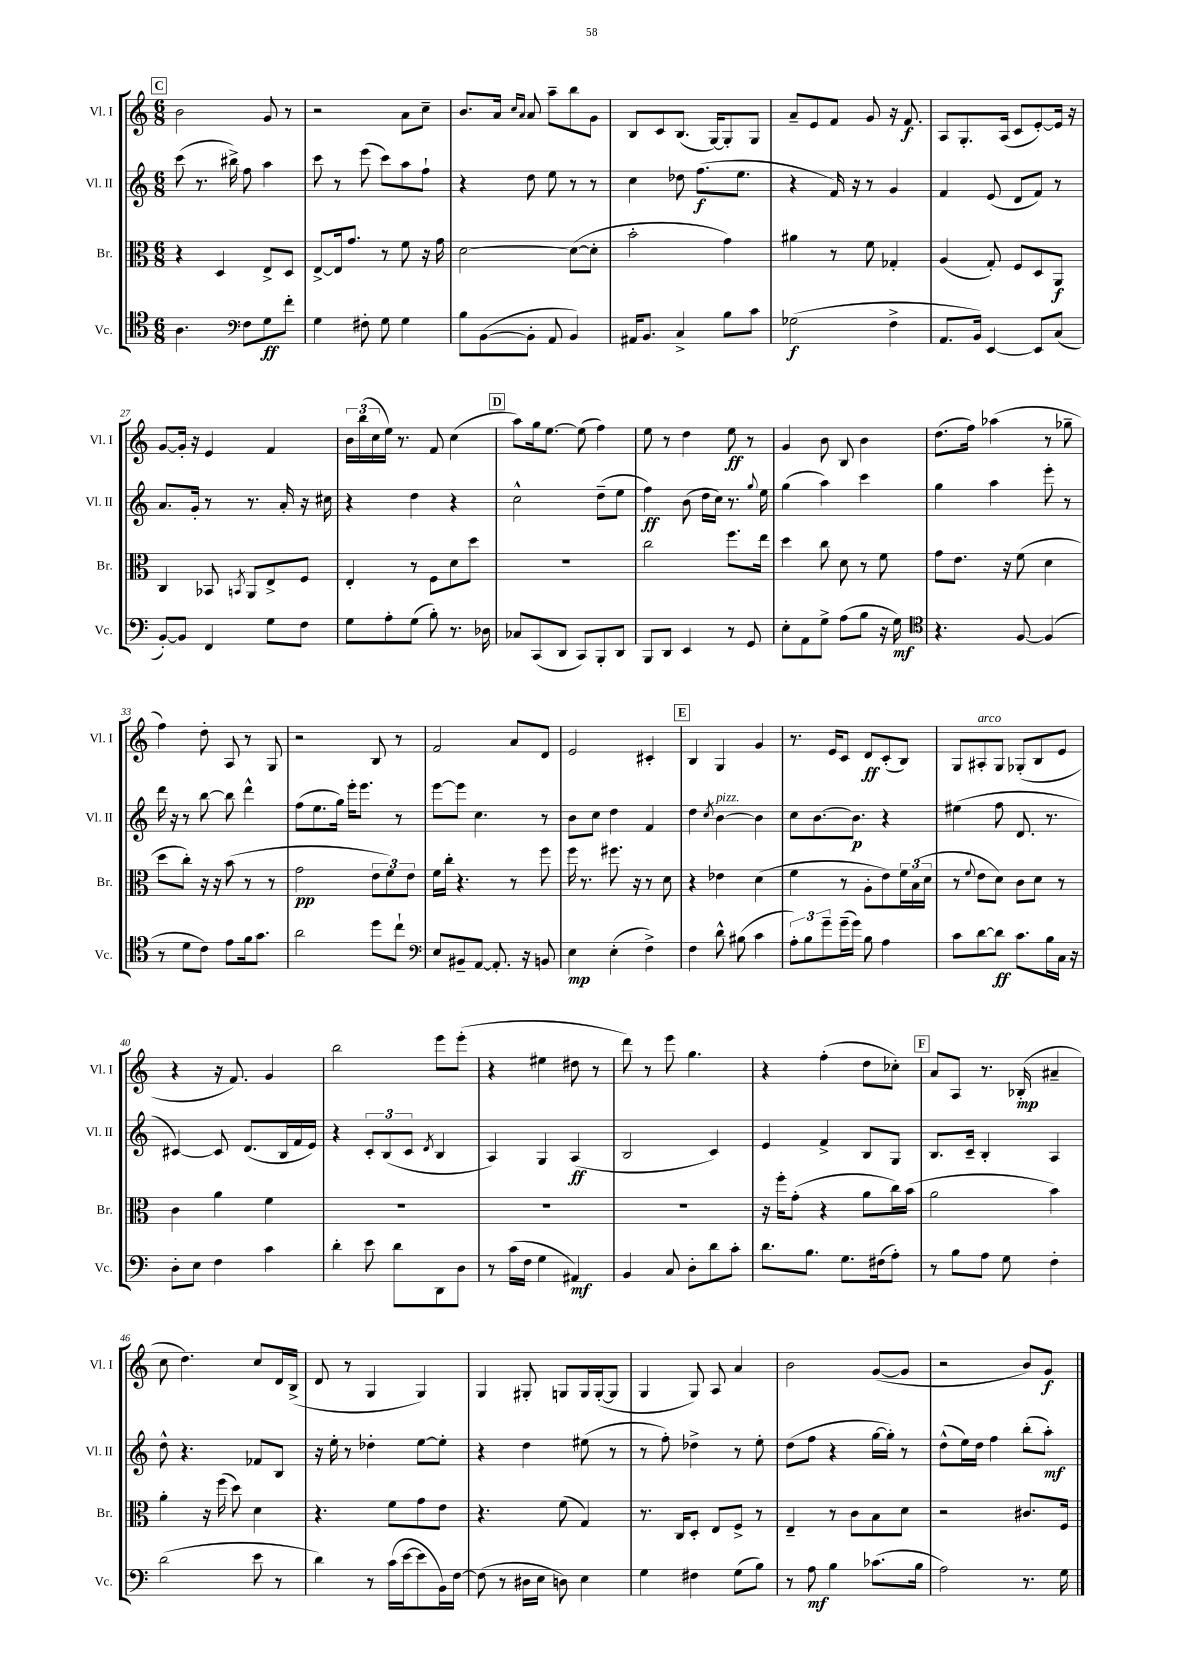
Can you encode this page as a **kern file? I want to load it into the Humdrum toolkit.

**kern	**dynam	**kern	**dynam	**kern	**dynam	**kern	**dynam
*part4	*part4	*part3	*part3	*part2	*part2	*part1	*part1
*staff4	*staff4	*staff3	*staff3	*staff2	*staff2	*staff1	*staff1
*I"Vc.	*	*I"Br.	*	*I"Vl. II	*	*I"Vl. I	*
*I'Vc.	*	*I'Br.	*	*I'Vl. II	*	*I'Vl. I	*
*clefC4	*	*clefC3	*	*clefG2	*	*clefG2	*
*k[]	*	*k[]	*	*k[]	*	*k[]	*
*M6/8	*	*M6/8	*	*M6/8	*	*M6/8	*
!!LO:REH:place=s1:t=C
=21	=21	=21	=21	=21	=21	=21	=21
4.A\	.	4r	.	(8ccc\	.	2b\	.
.	.	.	.	8.r	.	.	.
.	.	4D/	.	.	.	.	.
.	.	.	.	16bb#X^\)	.	.	.
*clefF4	*	*	*	*	*	*	*
8F\L	.	.	.	8ff\	.	.	.
8G\	ff	8E^/L	.	4aa\	.	8g/	.
8f'\J	.	8D/J	.	.	.	8r	.
=22	=22	=22	=22	=22	=22	=22	=22
4G\	.	[8E^/L	.	8ccc\	.	2r	.
.	.	16E/k]	.	8r	.	.	.
.	.	8.g/J	.	.	.	.	.
8F#X'\	.	.	.	(8eee\	.	.	.
8G\	.	8r	.	8ccc\L)	.	.	.
4G\	.	8f\	.	8aa\	.	8a\L	.
.	.	16r	.	8ff`\J	.	8cc~\J	.
.	.	16g\	.	.	.	.	.
=23	=23	=23	=23	=23	=23	=23	=23
8B\L	.	[2d\	.	4r	.	8.b/L	.
([8BB\	.	.	.	.	.	.	.
.	.	.	.	.	.	16a/Jk	.
.	.	.	.	.	.	16qqcc/LL	.
.	.	.	.	.	.	16qqa/JJ	.
8BB'\J]	.	.	.	8dd\	.	8a/	.
8AA/	.	.	.	8ee\	.	8aa~\L	.
4BB/)	.	(8d\L_	.	8r	.	8bb\	.
.	.	8d'\J]	.	8r	.	8g\J	.
=24	=24	=24	=24	=24	=24	=24	=24
16AA#X/KL	.	2b'\	.	4cc\	.	8B/L	.
8.BB/J	.	.	.	.	.	.	.
.	.	.	.	.	.	8c/	.
4C^/	.	.	.	8dd-X\	.	(8.B/J	.
.	.	.	.	(8.ff\L	f	.	.
.	.	.	.	.	.	[16G/KL)	.
8B\L	.	4g\)	.	.	.	8G'/]	.
.	.	.	.	8.ee\J	.	.	.
8c\J	.	.	.	.	.	8G/J	.
=25	=25	=25	=25	=25	=25	=25	=25
(2G-X\	f	4a#X\	.	4r	.	8a~/L	.
.	.	.	.	.	.	8e/	.
.	.	8r	.	16f/)	.	8f/J	.
.	.	.	.	16r	.	.	.
.	.	8f\	.	8r	.	8g/	.
4F^\	.	4G-X'/	.	4g/	.	16r	.
.	.	.	.	.	.	8.f/	f
=26	=26	=26	=26	=26	=26	=26	=26
8.AA/L	.	(4A/	.	4f/	.	8A/L	.
.	.	.	.	.	.	8.G'/	.
16BB/Jk)	.	.	.	.	.	.	.
[4EE/	.	8G'/)	.	(8e/	.	.	.
.	.	.	.	.	.	(16A/Jk	.
.	.	8F/L	.	8d/L	.	8c/L	.
8EE/L]	.	8D/	.	8f/J)	.	[8e'/)	.
(8C/J	.	8AA/J	f	8r	.	16e/Jk]	.
.	.	.	.	.	.	16r	.
!!LO:LB:g=z
=27	=27	=27	=27	=27	=27	=27	=27
[8BB'/L)	.	4C/	.	8.a/L	.	[8g/L	.
8BB/J]	.	.	.	.	.	16g'/Jk]	.
.	.	.	.	16g'/Jk	.	16r	.
4FF/	.	8BB-X/	.	8r	.	4e/	.
.	.	8qBBn/	.	.	.	.	.
.	.	8AA/L	.	8.r	.	.	.
8G\L	.	8E^/	.	.	.	4f/	.
.	.	.	.	16a'/	.	.	.
8F\J	.	8F/J	.	16r	.	.	.
.	.	.	.	16cc#X\	.	.	.
=28	=28	=28	=28	=28	=28	=28	=28
8G\L	.	4E'/	.	4r	.	24b\LL	.
.	.	.	.	.	.	(24bb\	.
.	.	.	.	.	.	24cc\	.
8A'\	.	.	.	.	.	16ee\JJ)	.
.	.	.	.	.	.	8.r	.
(8G\J	.	8r	.	4dd\	.	.	.
8B'\)	.	8F\L	.	.	.	8f/	.
8.r	.	8d\	.	4r	.	(4cc\	.
.	.	8dd\J	.	.	.	.	.
16D-X\	.	.	.	.	.	.	.
!!LO:REH:place=s1:t=D
=29	=29	=29	=29	=29	=29	=29	=29
8C-X/L	.	2.r	.	2cc^^\	.	8aa\L)	.
(8CC/	.	.	.	.	.	16gg\k	.
.	.	.	.	.	.	[8.ee\J	.
8DD/J	.	.	.	.	.	.	.
8CC/L)	.	.	.	.	.	(8ee\]	.
8BBB'/	.	.	.	(8dd~\L	.	4ff\)	.
8DD/J	.	.	.	8ee\J	.	.	.
=30	=30	=30	=30	=30	=30	=30	=30
8BBB/L	.	2cc\	.	4ff\)	ff	8ee\	.
8DD/J	.	.	.	.	.	8r	.
4EE/	.	.	.	(8b\	.	4dd\	.
.	.	.	.	16dd\LL	.	.	.
.	.	.	.	16cc\JJ)	.	.	.
8r	.	8.ff\L	.	8.r	.	8ee\	ff
8GG/	.	.	.	.	.	8r	.
.	.	.	.	8qqgg/	.	.	.
.	.	16ee\Jk	.	16ee\	.	.	.
=31	=31	=31	=31	=31	=31	=31	=31
8E'\L	.	4dd\	.	(4gg\	.	4g/	.
8AA\	.	.	.	.	.	.	.
8G^\J	.	8cc\	.	4aa\)	.	8b\	.
(8A\L	.	8d\	.	.	.	8B/	.
8B\J	.	8r	.	4ccc\	.	4b\	.
16r	.	8f\	.	.	.	.	.
16G\)	mf	.	.	.	.	.	.
=32	=32	=32	=32	=32	=32	=32	=32
*clefC4	*	*	*	*	*	*	*
4.r	.	8g\L	.	4gg\	.	(8.dd\L	.
.	.	8.e\J	.	.	.	.	.
.	.	.	.	.	.	16ff\Jk)	.
.	.	.	.	4aa\	.	(4aa-X\	.
.	.	16r	.	.	.	.	.
[8F/	.	(8f\	.	.	.	.	.
(4F/]	.	4d\	.	8eee'\	.	8r	.
.	.	.	.	8r	.	8gg-X~\	.
!!LO:LB:g=z
=33	=33	=33	=33	=33	=33	=33	=33
8r	.	8dd\L	.	16ddd\	.	4ff\)	.
.	.	.	.	16r	.	.	.
8d\L	.	8cc'\J)	.	8r	.	.	.
8c\J)	.	16r	.	[8bb\	.	8dd'\	.
.	.	16r	.	.	.	.	.
8e\L	.	(8b\	.	8bb\]	.	8A/	.
16f\k	.	8r	.	4ddd^^\	.	8r	.
8.g\J	.	.	.	.	.	.	.
.	.	8r	.	.	.	8G/	.
=34	=34	=34	=34	=34	=34	=34	=34
2a\	.	2g\	pp	(8ff\L	.	2r	.
.	.	.	.	8.ee\	.	.	.
.	.	.	.	16gg\Jk)	.	.	.
.	.	.	.	16eee'\KL	.	.	.
.	.	.	.	8.eee\J	.	.	.
8dd\L	.	12e\L	.	.	.	8B/	.
.	.	12f\)	.	.	.	.	.
8cc`\J	.	.	.	8r	.	8r	.
.	.	12e\J	.	.	.	.	.
=35	=35	=35	=35	=35	=35	=35	=35
*clefF4	*	*	*	*	*	*	*
8E/L	.	16f\LL	.	[8eee\L	.	2f/	.
.	.	16cc'\JJ	.	.	.	.	.
8BB#X~/	.	4.r	.	8eee\J]	.	.	.
[8AA/J	.	.	.	4.cc\	.	.	.
8.AA'/]	.	.	.	.	.	.	.
.	.	8r	.	.	.	8a/L	.
16r	.	.	.	.	.	.	.
8BBn/	.	8ff\	.	8r	.	8d/J	.
=36	=36	=36	=36	=36	=36	=36	=36
4E\	mp	16ff\	.	8b\L	.	2e/	.
.	.	8.r	.	.	.	.	.
.	.	.	.	8cc\J	.	.	.
(4E'\	.	8.ff#X\	.	4dd\	.	.	.
.	.	16r	.	.	.	.	.
4F^\)	.	8r	.	4f/	.	4c#X'/	.
.	.	8d\	.	.	.	.	.
!!LO:REH:place=s1:t=E
=37	=37	=37	=37	=37	=37	=37	=37
4F\	.	4r	.	4dd\	.	4B/	.
.	.	.	.	8qcc/	.	.	.
!	!	!	!	!LO:TX:a:i:t=pizz.	!	!	!
8d^^\	.	4e-X\	.	[4b\	.	4G/	.
(8B#X\	.	.	.	.	.	.	.
4c\	.	(4d\	.	4b\]	.	4g/	.
=38	=38	=38	=38	=38	=38	=38	=38
12A'\L)	.	4f\	.	8cc\L	.	8.r	.
12B\	.	.	.	.	.	.	.
.	.	.	.	[8.b\	.	.	.
12g~\	.	.	.	.	.	.	.
.	.	.	.	.	.	16e/KL	.
(16g~\L	.	8r	.	.	.	8c/J	.
16g\JJ)	.	.	.	8.b\J]	p	.	.
8B\	.	8A'\L	.	.	.	8d/L	ff
4A\	.	8e\)	.	4r	.	(8c'/	.
.	.	24f\L	.	.	.	8B/J)	.
.	.	(24B\	.	.	.	.	.
.	.	24d\JJ	.	.	.	.	.
=39	=39	=39	=39	=39	=39	=39	=39
8c\L	.	8r	.	(4ee#X\	.	8G/L	.
.	.	8qqf/	.	.	.	.	.
!	!	!	!	!	!	!LO:TX:a:i:t=arco	!
[8d\	.	8e\L	.	.	.	8A#X'/	.
8d\J]	ff	8d\J)	.	8ff\	.	8G/J	.
8.c\L	.	8c\L	.	8.d/	.	(8G-X'/L	.
.	.	8d\J	.	.	.	8B/	.
16B\L	.	.	.	8.r	.	.	.
16C\JJ	.	8r	.	.	.	8e/J	.
16r	.	.	.	.	.	.	.
!!LO:LB:g=z
=40	=40	=40	=40	=40	=40	=40	=40
8D'\L	.	4c\	.	[4c#X/)	.	4r	.
8E\J	.	.	.	.	.	.	.
4F\	.	4a\	.	8c#/]	.	16r	.
.	.	.	.	.	.	8.f/)	.
.	.	.	.	(8.d/L	.	.	.
4c\	.	4f\	.	.	.	4g/	.
.	.	.	.	16B/L	.	.	.
.	.	.	.	16f/	.	.	.
.	.	.	.	16e/JJ)	.	.	.
=41	=41	=41	=41	=41	=41	=41	=41
4d'\	.	2.r	.	4r	.	2bb\	.
8e\	.	.	.	12c'/L	.	.	.
.	.	.	.	(12B/	.	.	.
8d\L	.	.	.	.	.	.	.
.	.	.	.	12c/J	.	.	.
.	.	.	.	8qd/	.	.	.
8DD\	.	.	.	4B/	.	8eee\L	.
8D\J	.	.	.	.	.	(8eee'\J	.
=42	=42	=42	=42	=42	=42	=42	=42
8r	.	2.r	.	4A/)	.	4r	.
(16c\LL	.	.	.	.	.	.	.
16F\JJ	.	.	.	.	.	.	.
4G\	.	.	.	4G/	.	4ee#X\	.
4AA#X/)	mf	.	.	(4A/	ff	8dd#X\	.
.	.	.	.	.	.	8r	.
=43	=43	=43	=43	=43	=43	=43	=43
4BB/	.	2.r	.	2B/	.	8ddd\)	.
.	.	.	.	.	.	8r	.
8C/	.	.	.	.	.	8eee\	.
8D'\L	.	.	.	.	.	4.gg\	.
8d\	.	.	.	4c/)	.	.	.
8c'\J	.	.	.	.	.	.	.
=44	=44	=44	=44	=44	=44	=44	=44
8.d\L	.	16r	.	4e/	.	4r	.
.	.	16ff'\KL	.	.	.	.	.
.	.	(8g'\J	.	.	.	.	.
8.B\J	.	.	.	.	.	.	.
.	.	4r	.	4f^/	.	(4ff'\	.
8.G\L	.	.	.	.	.	.	.
.	.	8a\L	.	8B/L	.	8dd\L	.
(16F#X\k	.	.	.	.	.	.	.
8A'\J)	.	16cc\L)	.	8G/J	.	8cc-X'\J)	.
.	.	(16b\JJ	.	.	.	.	.
!!LO:REH:place=s1:t=F
=45	=45	=45	=45	=45	=45	=45	=45
8r	.	2a\	.	8.B/L	.	8a/L	.
8B\L	.	.	.	.	.	8A/J	.
.	.	.	.	16c~/Jk	.	.	.
8A\J	.	.	.	4B'/	.	8.r	.
8G\	.	.	.	.	.	.	.
.	.	.	.	.	.	(16B-X'/	mp
4F'\	.	4b\)	.	4A/	.	4a#X~/	.
!!LO:LB:g=z
=46	=46	=46	=46	=46	=46	=46	=46
(2d\	.	4a'\	.	8dd^^\	.	8cc\	.
.	.	.	.	4.r	.	4.dd\)	.
.	.	16r	.	.	.	.	.
.	.	(16ff\	.	.	.	.	.
.	.	8dd\)	.	.	.	.	.
8e\	.	4d\	.	8f-X/L	.	8cc/L	.
8r	.	.	.	8B/J	.	16d/L	.
.	.	.	.	.	.	(16B^/JJ	.
=47	=47	=47	=47	=47	=47	=47	=47
4d\)	.	4.r	.	16r	.	8d/	.
.	.	.	.	16ee'\	.	.	.
.	.	.	.	8r	.	8r	.
8r	.	.	.	4dd-X'\	.	4G/	.
(16c\LL	.	8f\L	.	.	.	.	.
[16e\J	.	.	.	.	.	.	.
8e\]	.	8g\	.	[8ee\L	.	4G/)	.
16BB\L)	.	8e\J	.	8ee'\J]	.	.	.
[16F\JJ	.	.	.	.	.	.	.
=48	=48	=48	=48	=48	=48	=48	=48
(8F\]	.	4.r	.	4r	.	4G/	.
8r	.	.	.	.	.	.	.
16D#X\LL	.	.	.	4dd\	.	8G#X'/	.
16E\JJ	.	.	.	.	.	.	.
8Dn\)	.	(8f\	.	.	.	8Gn/L	.
4E\	.	4G/)	.	(8ee#X\	.	16G/L	.
.	.	.	.	.	.	([16G'/J	.
.	.	.	.	8r	.	8G/J]	.
=49	=49	=49	=49	=49	=49	=49	=49
4G\	.	8.r	.	8r	.	4G/	.
.	.	.	.	8ff'\)	.	.	.
.	.	16C/KL	.	.	.	.	.
4F#X\	.	8D'/J	.	4dd-X^\	.	8G/)	.
.	.	8E/L	.	.	.	8A/	.
(8G\L	.	8F^/J	.	8r	.	4a/	.
8B\J)	.	8r	.	8ee'\	.	.	.
=50	=50	=50	=50	=50	=50	=50	=50
8r	.	4E~/	.	(8dd\L	.	2b\	.
8A\	mf	.	.	8ff\J	.	.	.
4B\	.	8r	.	4r	.	.	.
.	.	8c\L	.	.	.	.	.
(8.c-X\L	.	8B\	.	[16gg\LL	.	([8g/L	.
.	.	.	.	16gg'\JJ])	.	.	.
.	.	8d\J	.	8r	.	8g/J]	.
16B\Jk	.	.	.	.	.	.	.
=51	=51	=51	=51	=51	=51	=51	=51
2A\)	.	2r	.	(8dd^^\L	.	2r	.
.	.	.	.	16ee\L)	.	.	.
.	.	.	.	16dd\JJ	.	.	.
.	.	.	.	4ff\	.	.	.
8.r	.	8.c#X/L	.	(8bb'\L	.	8b/L)	.
.	.	.	.	8aa'\J)	mf	8g/J	f
16G\	.	16F/Jk	.	.	.	.	.
==	==	==	==	==	==	==	==
*-	*-	*-	*-	*-	*-	*-	*-
